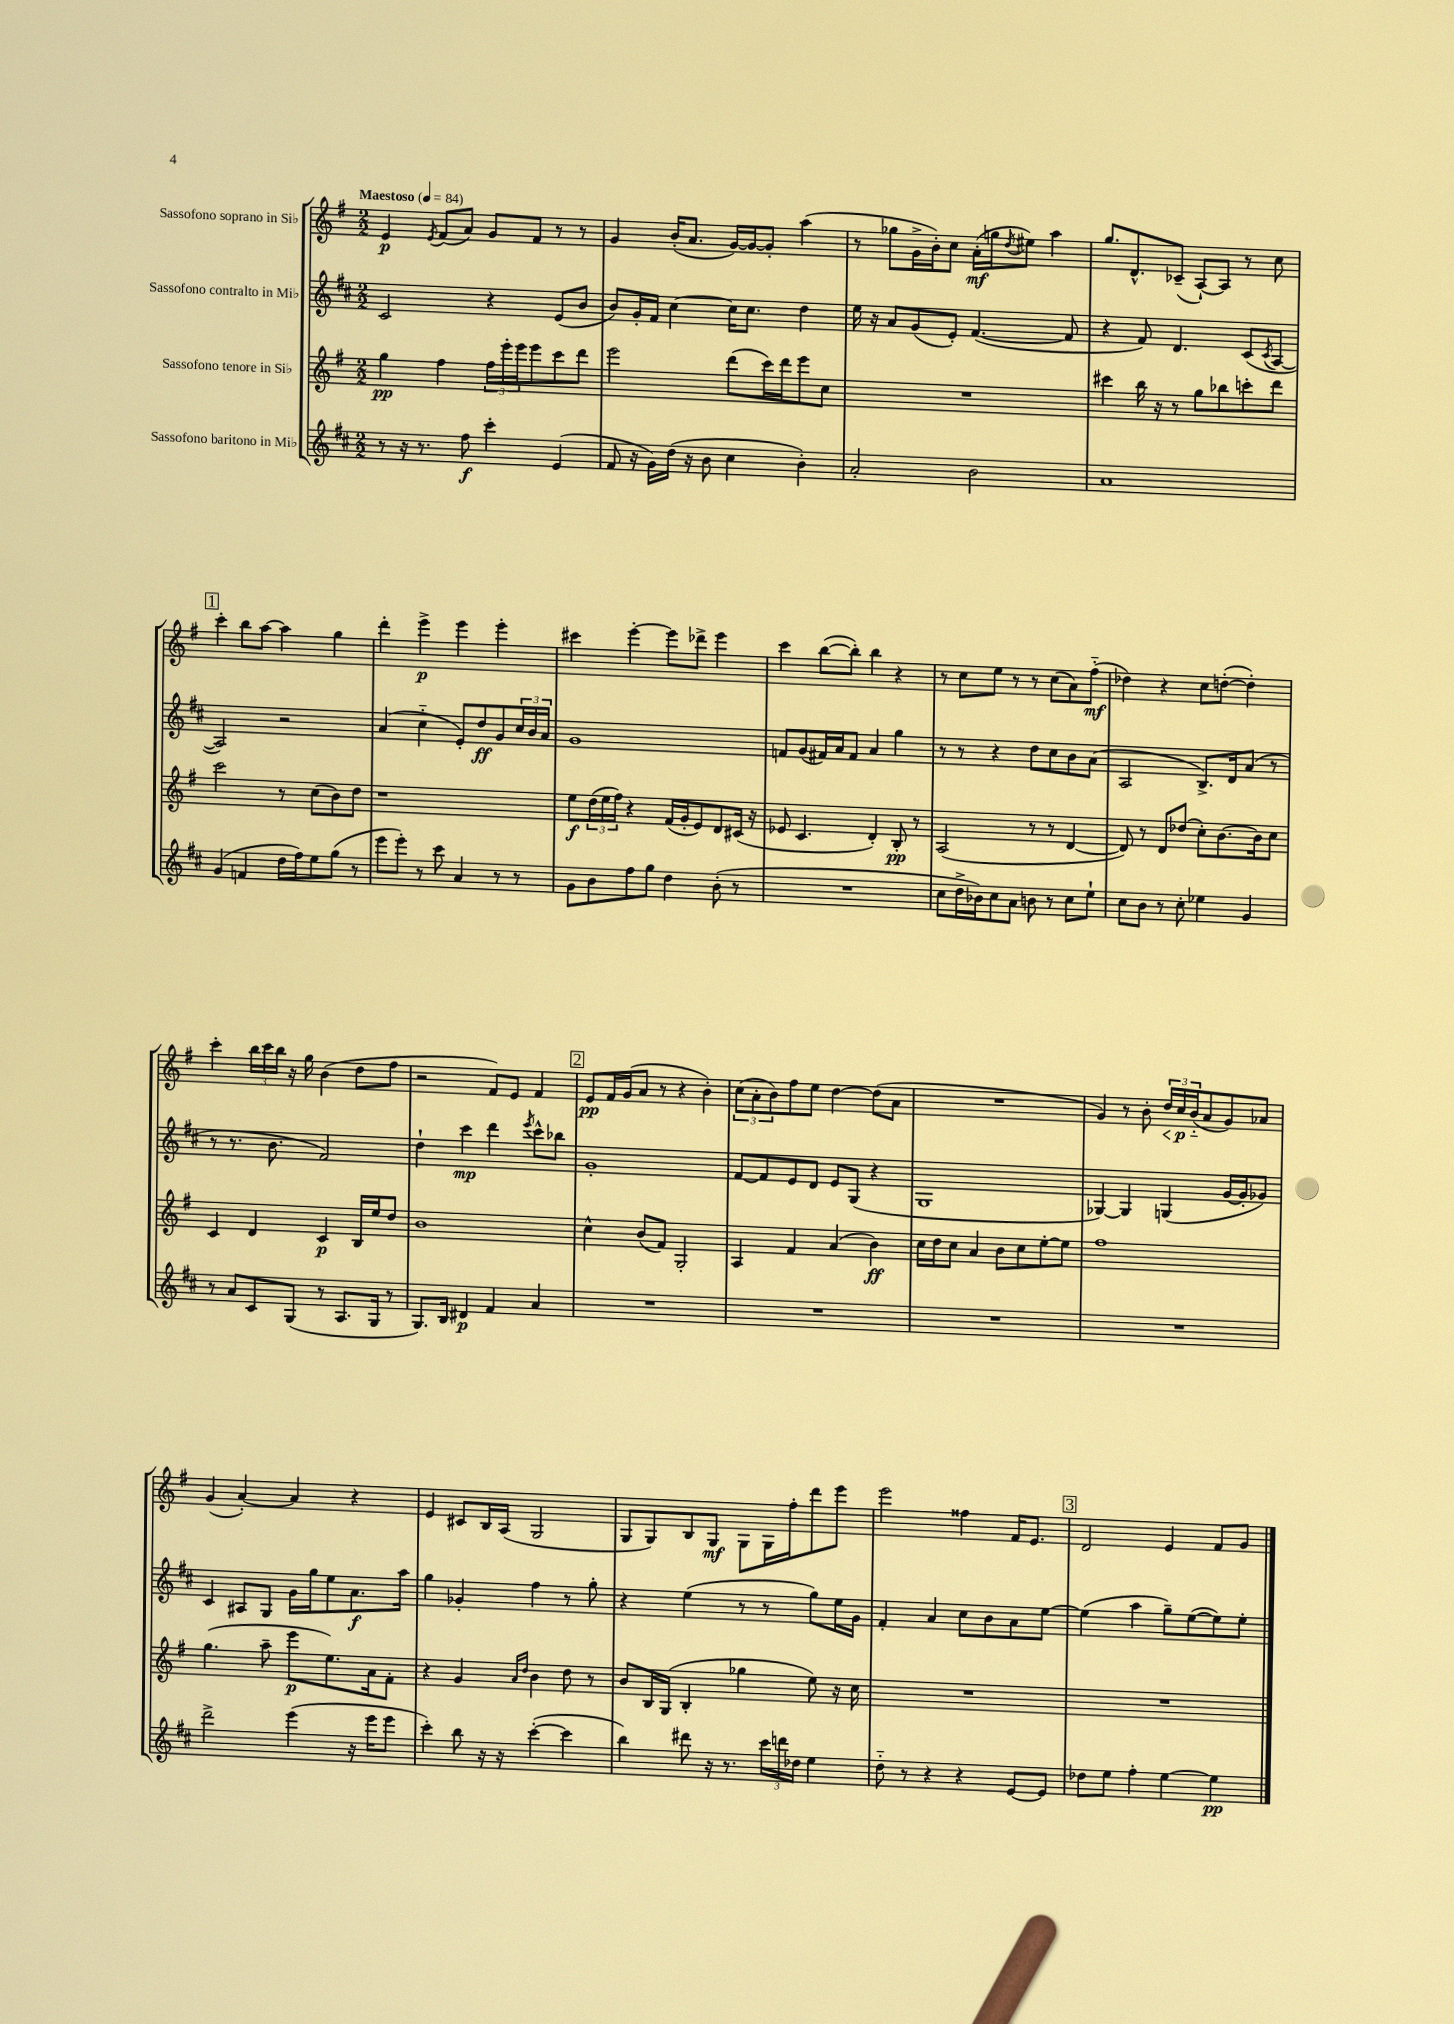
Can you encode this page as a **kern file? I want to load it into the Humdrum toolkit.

**kern	**kern	**kern	**kern
*staff4	*staff3	*staff2	*staff1
*clefG2	*clefG2	*clefG2	*clefG2
*k[f#c#]	*k[f#]	*k[f#c#]	*k[f#]
*M2/2	*M2/2	*M2/2	*M2/2
*MM84	*MM84	*MM84	*MM84
8r	4gg	2c#	4e
16r	.	.	.
8.r	.	.	.
.	.	.	8qe
.	4ff#	.	(8f#
8ff#	.	.	8a)
4ccc#'	24ff#	4r	8g
.	24eee'	.	.
.	24eee	.	.
.	8eee	.	8f#
(4e	8ccc	(8e	8r
.	8ddd	8b	8r
=	=	=	=
8f#	2eee	8b)	4g
16r	.	16g'	.
16g)	.	16f#	.
(16dd	.	[4cc#	(16b'
16r	.	.	8.a
8b	.	.	.
4cc#	(8ddd	16cc#]	[16g)
.	.	8.cc#	16g_
.	16ccc)	.	8g']
.	16ddd	.	.
4b')	8eee	4dd	(4aa
.	8cc	.	.
=	=	=	=
2a'	1r	16ee	8r
.	.	16r	.
.	.	8a	8gg-
.	.	(8g	16g^
.	.	.	16b')
.	.	8e')	8cc
2b	.	([4.f#	(16a'
.	.	.	16gg
.	.	.	8qdd
.	.	.	8ee#)
.	.	.	4aa
.	.	8f#]	.
=	=	=	=
1a	4ccc#	4r	8.gg
.	.	.	8.d^^
.	16bb	8f#)	.
.	16r	.	.
.	8r	4.d	(8c-~
.	8gg	.	[8A`)
.	8bb-	.	8A]
.	8ccc'	(8c#	8r
.	.	8qc#	.
.	8ddd	[8A	8cc
=	=	=	=
(4g	2ccc	2A])	4ccc'
4f	.	.	8bb
.	.	.	[8aa
16dd	8r	2r	4aa]
16ff#)	.	.	.
8ee	(8cc	.	.
(8gg	8b)	.	4gg
8r	8dd	.	.
=	=	=	=
8eee	1r	(4a	4ddd'
8eee')	.	.	.
8r	.	4cc#'~	4eee^
8ccc#	.	.	.
4a	.	8e')	4eee
.	.	8dd	.
8r	.	8g	4eee'
8r	.	24cc#	.
.	.	24b	.
.	.	24a	.
=	=	=	=
8g	8ee	1g	4ccc#
8b	(24dd	.	.
.	24ee	.	.
.	24ff#)	.	.
8ff#	4r	.	[4eee'
8gg	.	.	.
4dd	(16f#	.	8eee]
.	16g'	.	.
.	8e)	.	8ddd-^
(8b'	8d	.	4eee
8r	(16c#	.	.
.	16r	.	.
=	=	=	=
1r	8e-	8f	4ccc
.	4.c	(8g	.
.	.	16f#)	([8bb
.	.	16a	.
.	.	8f#	8bb'])
.	4d')	4a	4bb
.	8B'	4gg	4r
.	8r	.	.
=	=	=	=
8cc#	(2A	8r	8r
16dd^	.	8r	8cc
16b-)	.	.	.
8cc#	.	4r	8ee
8a	.	.	8r
8b	8r	8dd	8r
8r	8r	8cc#	(8cc
8cc#	[4d	8b	8a)
8ee`	.	(8a	(8ff#'~
=	=	=	=
8cc#	8d])	2A	4dd-)
8b	8r	.	.
8r	8d	.	4r
8cc#'	(8dd-	.	.
4ee-	8cc')	8.B^)	8cc
.	[8.b	.	([8dd'
.	.	16d	.
4g	.	(8a	4dd'])
.	16b]	.	.
.	8cc	8r	.
=	=	=	=
8r	4c	8r	4ccc'
8a	.	8.r	.
8c#	4d	.	24bb
.	.	.	24ccc
.	.	8.b	.
.	.	.	24bb
(8G	.	.	16r
.	.	.	16gg
8r	4c	2f#)	(4b
8.A	.	.	.
.	16B	.	8dd
16G	16ee	.	.
8r	8dd	.	8ff#
=	=	=	=
8.G)	1b	4dd`	2r
16B	.	.	.
4d#	.	4ccc#	.
4f#	.	4ddd	8f#)
.	.	.	8e
.	.	8qeee	.
4a	.	8ccc#^^	4f#
.	.	8bb-	.
=	=	=	=
1r	4cc^^	1g'	8e
.	.	.	16f#
.	.	.	(16g
.	(8b	.	8a
.	8f#)	.	8r
.	2G'	.	4r
.	.	.	4b')
=	=	=	=
1r	4A	[8f#	(12cc
.	.	.	12a'
.	.	8f#]	.
.	.	.	12b)
.	4f#	8e	8ff#
.	.	8d	8ee
.	(4a	8e	[4dd
.	.	(8G	.
.	4b)	4r	(8dd]
.	.	.	8a
=	=	=	=
1r	16cc	1G	1r
.	16dd	.	.
.	8cc	.	.
.	4a	.	.
.	8b	.	.
.	8cc	.	.
.	[8ee'	.	.
.	8ee]	.	.
=	=	=	=
1r	1ff#	[4G-)	4g)
.	.	4G-]	8r
.	.	.	8b'
.	.	(4G	24dd
.	.	.	24cc
.	.	.	(24b'~
.	.	.	8a
.	.	[16g	8g)
.	.	16g']	.
.	.	8g-)	8a-
=	=	=	=
2ddd^	(4.gg	4c#	(4g
.	.	8A#	[4a')
.	8aa~	8G	.
(4eee	8eee	16g	4a]
.	.	16gg	.
.	8.ee)	8ee	.
16r	.	8.a	4r
16eee	16a	.	.
8eee	8f#'	.	.
.	.	16aa	.
=	=	=	=
4ccc#')	4r	4gg	4e
8bb	4g	4g-'	8c#
16r	.	.	16B
16r	.	.	(16A
.	16qqa	.	.
.	16qqdd	.	.
([4ccc#'	4b	4ff#	2G
4ccc#]	8dd	8r	.
.	8r	8gg'	.
=	=	=	=
4bb)	8b	4r	8G
.	16B	.	8G)
.	(16G	.	.
8ddd#	4B'	(4ee	8B
16r	.	.	8G
8.r	.	.	.
.	4gg-	8r	8G
24ccc#	.	8r	16G
24ddd	.	.	.
.	.	.	16ff#'
24dd-	.	.	.
4ee	8ee)	8gg)	8ddd
.	16r	16ee	8eee
.	16cc	16g	.
=	=	=	=
8dd'~	1r	4f#'	2eee
8r	.	.	.
4r	.	4a	.
4r	.	8cc#	4ff##
.	.	8b	.
[8e	.	8a	16f#
.	.	.	8.e
8e]	.	[8ee	.
=	=	=	=
8dd-	1r	(4ee]	2d
8ee	.	.	.
4ff#'	.	4aa	.
[4ee	.	8gg~)	4e
.	.	([8ee	.
4ee]	.	8ee])	8f#
.	.	8ee'	8g
==	==	==	==
*-	*-	*-	*-
